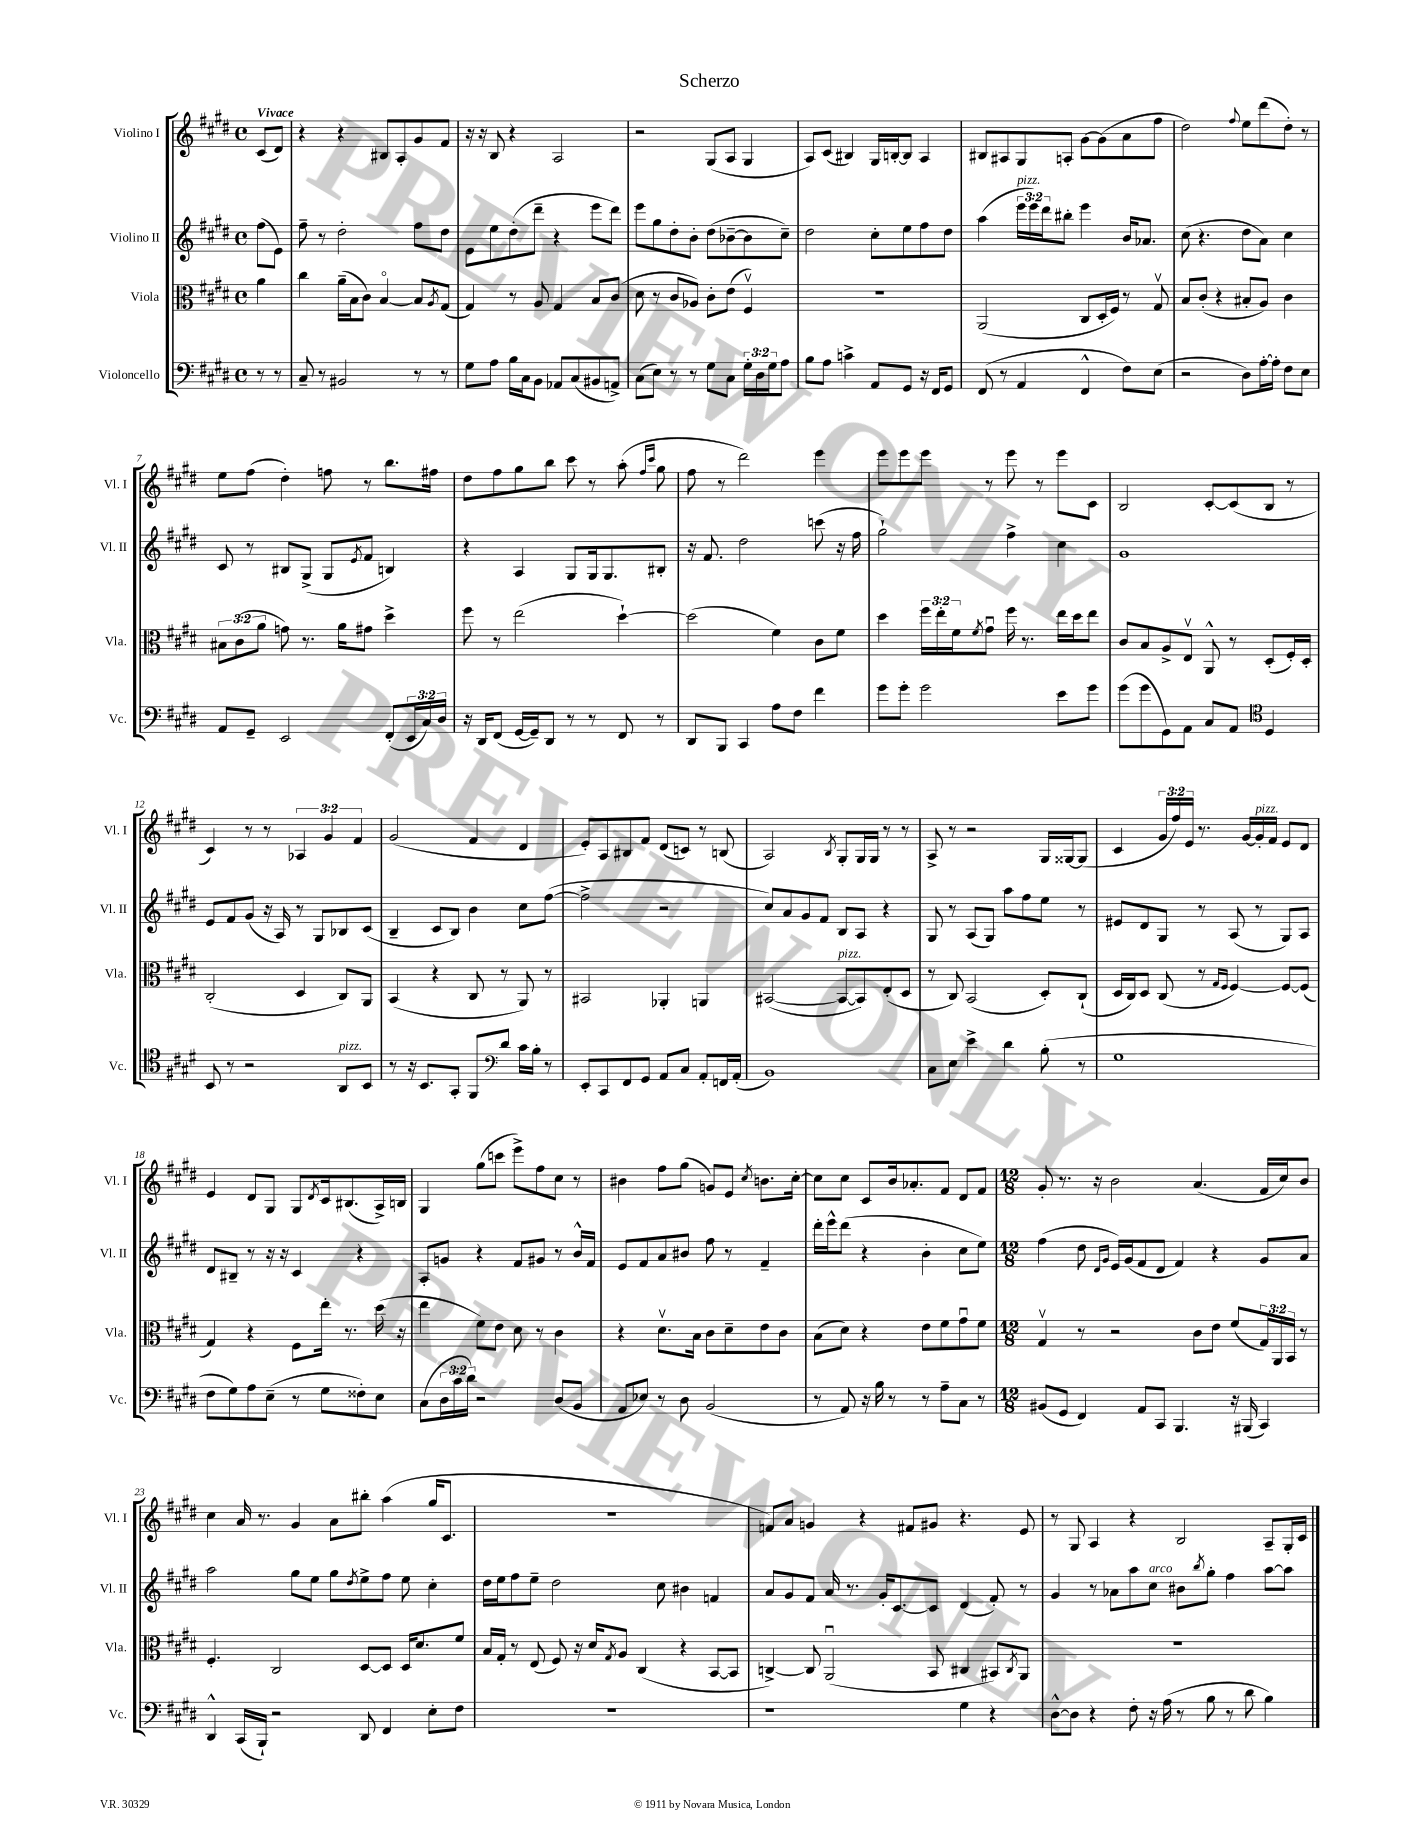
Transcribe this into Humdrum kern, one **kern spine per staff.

**kern	**kern	**kern	**kern
*part4	*part3	*part2	*part1
*staff4	*staff3	*staff2	*staff1
*I"Violoncello	*I"Viola	*I"Violino II	*I"Violino I
*I'Vc.	*I'Vla.	*I'Vl. II	*I'Vl. I
*clefF4	*clefC3	*clefG2	*clefG2
*k[f#c#g#d#]	*k[f#c#g#d#]	*k[f#c#g#d#]	*k[f#c#g#d#]
*M4/4	*M4/4	*M4/4	*M4/4
*met(c)	*met(c)	*met(c)	*met(c)
=	=	=	=
!	!	!	!LO:TX:a:B:t=Vivace
8r	4a\	(8ff#\L	(8c#/L
8r	.	8e\J)	8d#/J)
=1	=1	=1	=1
8C#~/	4cc#\	8ff#~\	4r
8r	.	8r	.
2BB#X/	(16a~\LL	2dd#'\	4r
.	16B\J	.	.
.	8c#\J)	.	.
.	[4B/	.	8B#X/L
.	.	.	8A'/
8r	8B/L]	8ff#\L	8g#/
.	8qA/	.	.
8r	(8G#/J	8dd#\J	8f#/J
=2	=2	=2	=2
8G#\L	4G#/)	8e\L	16r
.	.	.	16r
8A\J	.	8ee\	8B/
16B\LL	8r	(8dd#'\	4r
16C#\J	.	.	.
8BB\J	8A/	8ddd#~\J	.
8AA-X/L	4G#/	4r	2A/
(8C#/	.	.	.
8BB#X/	8B/L	8eee\L	.
8AAn^/J)	(8c#/J	8ddd#\J)	.
=3	=3	=3	=3
(8C#\L	8d#\	8eee\L	2r
8E\J)	8r	8gg#\	.
8r	8c#/L	8dd#'\	.
8r	8A-X/J)	8b'\J	.
8G#\L	8c#'\L	(8dd#\L	(8G#/L
8C#\J	(8e\J	[8b-X~\	8A/J
24G#'\LL	4F#v/)	8b-\]	4G#/
24D#\	.	.	.
24G#\J	.	.	.
8A\J	.	8cc#~\J)	.
=4	=4	=4	=4
8B\L	1r	2dd#\	8A/L)
8A\J	.	.	(8c#/J
4cn^\	.	.	4B#X/)
8AA/L	.	8cc#'\L	16G#/LL
.	.	.	[16Bn'/J
8GG#/J	.	8ee\	8B/J]
16r	.	8ff#\	4A/
16FF#/KL	.	.	.
8GG#/J	.	8dd#\J	.
=5	=5	=5	=5
(8FF#/	(2AA/	(4aa\	8B#X/L
8r	.	.	8A#X/
!	!	!LO:TX:a:i:t=pizz.	!
4AA/	.	24eee\LL	8G#/
.	.	24eee\)	.
.	.	24ddd#\J	.
.	.	8bb#X'\J	8An'/J
4FF#^^/	8C#/L	4eee\	[8g#\L
.	16D#'/L	.	(8g#\]
.	16F#/JJ)	.	.
8F#\L)	8r	16b/KL	8a\
.	.	8.a-X/J	.
(8E\J	8G#v/	.	8ff#\J
=6	=6	=6	=6
2r	8B/L	(8cc#\	2dd#\)
.	(8c#'/J	4.r	.
.	4r	.	.
.	.	.	8qqff#/
8D#\L)	8B#X'/L	8dd#\L	8ee\L
[16A'\L	8A/J)	8a\J)	(8ddd#\
16A'\JJ]	.	.	.
8F#\L	4c#\	4cc#\	8dd#'\J)
8E\J	.	.	8r
!!LO:LB:g=z
=7	=7	=7	=7
8AA/L	12B#X\L	8c#/	8ee\L
.	(12c#\	.	.
8GG#~/J	.	8r	(8ff#\J
.	12a\J	.	.
2EE/	8gn\)	8B#X/L	4dd#'\)
.	8.r	(8G#^/J	.
.	.	8G#/L	8ffn\
.	16a\KL	.	.
.	.	8qe/	.
.	8g#X\J	8f#/J	8r
(8FF#'/L	4dd#^\	4Bn/)	8.bb\L
24EE/L	.	.	.
24C#/)	.	.	.
.	.	.	16ff#X\Jk
24D#/JJ	.	.	.
=8	=8	=8	=8
16r	8ff#\	4r	8dd#\L
16DD#/KL	.	.	.
(8FF#/J	8r	.	8ff#\
[16GG#/LL	(2ee\	4A/	8gg#\
16GG#~/J])	.	.	.
8DD#/J	.	.	8bb\J
8r	.	8G#/L	8ccc#\
8r	.	16G#/k	8r
.	.	8.G#/	.
8FF#/	[4dd#`\)	.	(8aa'\
.	.	.	16qqff#/LL
.	.	.	16qqccc#/JJ
8r	.	8B#X'/J	8gg#\
=9	=9	=9	=9
8DD#/L	(2dd#\]	16r	8ff#\
.	.	8.f#/	.
8BBB/J	.	.	8r
4CC#/	.	2dd#\	2ddd#\)
8A\L	4f#\)	.	.
8F#\J	.	.	.
4f#\	8c#\L	(8cccn\	4eee\
.	8f#\J	16r	.
.	.	16ff#\	.
=10	=10	=10	=10
8g#\L	4dd#\	2gg#`\)	8eee\L
8g#'\J	.	.	8eee\
2g#\	24ff#\LL	.	8eee\J
.	24ee'\	.	.
.	24f#\J	.	.
.	8qf#/	.	.
.	8g#u\J	.	8r
.	16ff#\	4ff#^\	8eee\
.	8.r	.	.
.	.	.	8r
8e\L	16ee\LL	4cc#\	8eee\L
.	16dd#\J	.	.
8g#\J	8ee\J	.	8c#\J
=11	=11	=11	=11
(8g#\L	8c#/L	1g#	2B/
8g#\	8B/	.	.
8GG#\)	8A^/	.	.
8AA\J	8Ev/J	.	.
8C#/L	8AA^^/	.	[8c#'/L
8AA/J	8r	.	(8c#/]
*clefC4	*	*	*
4D#/	(8D#'/L	.	8B/J
.	16F#'/L)	.	8r
.	16D#'/JJ	.	.
!!LO:LB:g=z
=12	=12	=12	=12
8BB/	(2C#'/	8e/L	4c#/)
8r	.	8f#/	.
2r	.	(8g#/J	8r
.	.	16r	8r
.	.	16A/)	.
.	4D#/	8r	6A-X/
.	.	8G#/L	.
.	.	.	6g#/
!LO:TX:a:i:t=pizz.	!	!	!
8AA/L	8C#/L)	8B-X/	.
.	.	.	6f#/
8BB/J	8AA/J	(8c#/J	.
=13	=13	=13	=13
8r	(4BB/	4B~/	(2g#/
16r	.	.	.
8.BB/L	.	.	.
.	4r	8c#/L	.
8GG#'/J	.	8B/J)	.
8FF#/L	8C#/	4b\	4f#/
8d#/J	8r	.	.
16c#\LL	8AA/)	8cc#\L	4d#/
16B'\JJ	.	.	.
8r	8r	([8ff#\J	.
=14	=14	=14	=14
*clefF4	*	*	*
8EE'/L	2BB#X/	2ff#^\]	8e'/L)
8CC#/	.	.	8A/
8FF#/	.	.	8B#X/
8GG#/J	.	.	8f#/J
8AA/L	4AA-X'/	2r	(8d#/L
8C#/J	.	.	8cn/J)
8AA'/L	4AAn/	.	8r
16FFn/L	.	.	(8Bn/
(16AA'/JJ	.	.	.
=15	=15	=15	=15
1BB)	([2BB#X/	8cc#/L)	2A/)
.	.	8a/	.
.	.	8g#/	.
.	.	8f#/J	.
.	.	.	8qB/
!	!LO:TX:a:i:t=pizz.	!	!
.	8BB#/L_	8B/L	8G#'/L
.	8BB#/])	8A/J	16G#/L
.	.	.	16G#/JJ
.	(8E'/	4r	8r
.	8D#/J	.	8r
=16	=16	=16	=16
8C#\L	8r	8G#/	8A^/
8E\J	8C#/)	8r	8r
4e^\	(2BB/	(8A/L	2r
.	.	8G#/J)	.
4d#\	.	8aa\L	.
.	.	8ff#\	.
(8B'\	8D#'/L)	8ee\J	16G#/LL
.	.	.	[16G##X/J
8r	(8C#`/J	8r	(8G##/J]
=17	=17	=17	=17
1G#	16D#/LL	8e#X/L	4c#/
.	16C#/J)	.	.
.	8D#/J	8d#/	.
.	(8C#/	8G#/J	24g#/LL
.	.	.	24ff#/)
.	.	.	24e/JJ
.	8r	8r	8.r
.	16qqG#/LL	.	.
.	16qqF#/JJ	.	.
.	[4F#/)	(8A/	.
.	.	.	[16g#/LL
!	!	!	!LO:TX:a:i:t=pizz.
.	.	8r	16g#'/]
.	.	.	16f#/JJ
.	8F#/L_	8G#/L)	8e/L
.	(8F#/J]	8A/J	8d#/J
!!LO:LB:g=z
=18	=18	=18	=18
8F#\L	4G#/)	8d#/L	4e/
8G#\)	.	8B#X~/J	.
8A\	4r	8r	8d#/L
(8E~\J	.	16r	8G#/J
.	.	16r	.
8r	8F#\L	4c#/	8G#/L
.	.	.	8qd#/
8G#\L	16ee'\Jk	.	16c#/k
.	8.r	.	(8.B#X/
8F##X'\)	.	4r	.
8E\J	(16dd#\	.	16A^/L)
.	16r	.	16Bn/JJ
=19	=19	=19	=19
(8C#\L	4ee\	8A'/L	4G#/
24D#\L	.	8gn/J	.
24c#\	.	.	.
24d#\JJ)	.	.	.
2r	8f#\L)	4r	(8gg#\L
.	8e\J	.	8cccn\J
.	8d#\	8f#/L	8eee^\L)
.	8r	8g#X/J	8ff#\
(8D#/L	4c#\	8r	8cc#\J
8BB/J	.	16b^^/LL	8r
.	.	16f#/JJ	.
=20	=20	=20	=20
8AA/L	4r	8e/L	4b#X\
8E-X/J)	.	8f#/	.
8r	8.d#v\L	8a/	8ff#\L
8D#\	.	8b#X/J	(8gg#\J
.	16B\Jk	.	.
(2BB/	8c#\L	8ff#\	8gn/L)
.	8d#~\	8r	8e/J
.	.	.	8qcc#/
.	8e\	4f#~/	8.bn\L
.	8c#\J	.	.
.	.	.	[16cc#'\Jk
=21	=21	=21	=21
8r	(8B\L	16ddd#'\LL	8cc#\L]
.	.	16eee^^\J	.
8AA/)	8d#\J)	(8ddd#\J	8cc#\J
16r	4r	4r	8c#/L
16B\	.	.	.
8r	.	.	16b/k
.	.	.	8.a-X'/
8r	8e\L	4b'\	.
8A~\L	8f#\	.	8f#/J
8C#\J	8g#u\	8cc#\L	8d#/L
8r	8f#\J	8ee\J)	8f#/J
=22	=22	=22	=22
*M12/8	*M12/8	*M12/8	*M12/8
(8BB#X/L	4G#v/	(4ff#\	8g#'/
8GG#/J	.	.	8.r
4FF#/)	8r	8dd#\	.
.	.	.	16r
.	.	16qqd#/LL	.
.	.	16qqg#/JJ	.
.	2r	16e/LL)	2b\
.	.	(16g#/J	.
8AA/L	.	8f#/	.
8CC#/J	.	8d#/J	.
4.BBB/	.	4f#/)	.
.	8c#\L	.	(4.a/
.	8e\J	4r	.
16r	(8f#/L	.	.
(16BBB#X/	.	.	.
4CC#/)	24G#/L)	8g#/L	16f#/LL
.	24AA/	.	.
.	.	.	16cc#/J)
.	24BB/JJ	.	.
.	8r	8a/J	8b/J
!!LO:LB:g=z
=23	=23	=23	=23
4DD#^^/	4.F#'/	2aa\	4cc#\
(16CC#/LL	.	.	16a/
16BBB`/JJ)	.	.	8.r
2r	2C#/	.	.
.	.	8gg#\L	4g#/
.	.	8ee\J	.
.	.	8gg#\L	8a\L
.	.	8qdd#/	.
8DD#/	[8D#/L	8ee^\	8bb#X'\J
4FF#/	8D#/J]	8ff#\J	(4aa\
.	16D#/KL	8ee\	.
.	8.d#/	.	.
8E'\L	.	4cc#'\	16gg#/KL
.	.	.	8.c#/J
8F#\J	8f#/J	.	.
=24	=24	=24	=24
1.r	16B/LL	16dd#\LL	1.r
.	16G#'/JJ	16ee\J	.
.	8r	8ff#\	.
.	(8E/	8ee~\J	.
.	8F#/)	2dd#\	.
.	16r	.	.
.	16d#/KL	.	.
.	8qG#/	.	.
.	8A/J	.	.
.	(4C#/	.	.
.	.	8cc#\	.
.	4r	4b#X\	.
.	[8BB/L	4fn/	.
.	8BB/J]	.	.
=25	=25	=25	=25
1r	[4Cn^/)	8a/L	8fn/L)
.	.	8g#/	8a/J
.	8C/]	8f#/J	4gn/
.	(2AAu/	16a/	.
.	.	8.r	.
.	.	.	4r
.	.	16g#'/KL	.
.	.	[8.c#/	.
.	.	.	8f#X/L
.	8BB/	8c#/J]	8g#X/J
4G#\	4C#X/	(4d#/	4.r
4r	8BB#X/L)	8f#'/)	.
.	8qC#/	.	.
.	8AA/J	8r	8e/
=26	=26	=26	=26
[8D#^^\L	1.r	4g#/	8r
8D#\J]	.	.	8G#/
4r	.	8r	4A/
.	.	8a-X\L	.
8F#'\	.	8aa\	4r
!	!	!LO:TX:a:i:t=arco	!
16r	.	8cc#\J	.
(16A\	.	.	.
8r	.	8b#X\L	2B/
.	.	8qbb/	.
8B\	.	8gg#'\J	.
8r	.	4ff#\	.
8d#\	.	.	.
4B\)	.	[8aa\L	8A~/L
.	.	8aa\J]	16G#'/L
.	.	.	16c#/JJ
==	==	==	==
*-	*-	*-	*-
